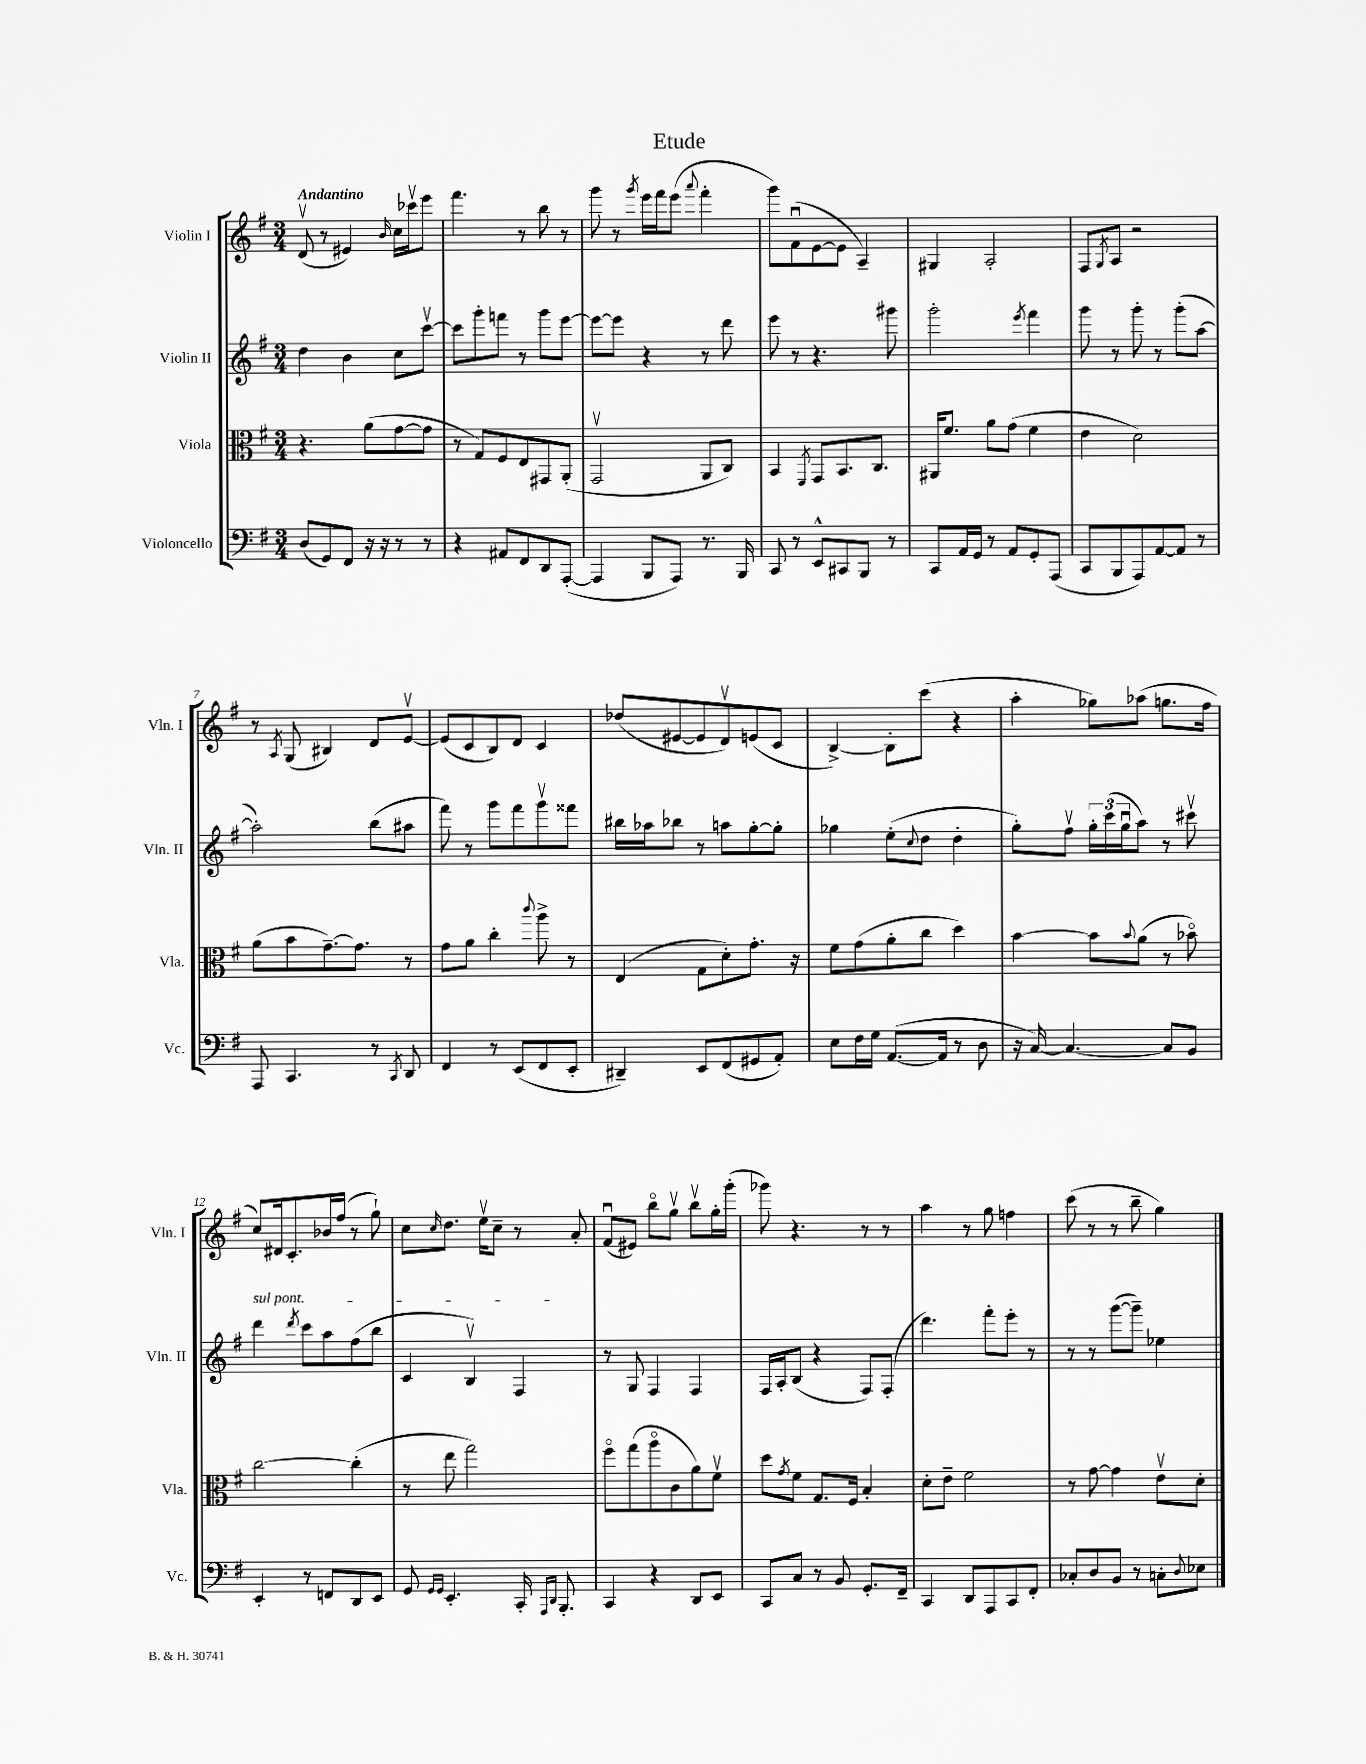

**kern	**kern	**kern	**kern
*part4	*part3	*part2	*part1
*staff4	*staff3	*staff2	*staff1
*I"Violoncello	*I"Viola	*I"Violin II	*I"Violin I
*I'Vc.	*I'Vla.	*I'Vln. II	*I'Vln. I
*clefF4	*clefC3	*clefG2	*clefG2
*k[f#]	*k[f#]	*k[f#]	*k[f#]
*M3/4	*M3/4	*M3/4	*M3/4
=1	=1	=1	=1
!	!	!	!LO:TX:a:B:t=Andantino
(8D/L	4.r	4dd\	(8dv/
8GG/)	.	.	8r
8FF#/J	.	4b\	4e#X/)
16r	(8a\L	.	.
16r	.	.	.
.	.	.	16qqb/
8r	[8g\	8cc\L	16cc\LL
.	.	.	16ccc-Xv\J
8r	8g\J]	[8cccv\J	8eee\J
=2	=2	=2	=2
4r	8r	8ccc\L]	4.fff#\
.	8G/L)	8ggg'\	.
8AA#X/L	8F#/	8fffn\J	.
8FF#/	8E/	8r	8r
8DD/	8GG#X/	8ggg\L	8bb\
([8AAA'/J	(8AA'/J	[8eee\J	8r
=3	=3	=3	=3
4AAA/]	2GGv/	8eee\L_	8ggg\
.	.	8eee\J]	8r
.	.	.	8qggg/
8BBB/L	.	4r	16eee\LL
.	.	.	16fff#\J
8AAA/J)	.	.	(8eee\J
.	.	.	8qqaaa/
8.r	8AA/L	8r	4fff#'\
.	8C/J)	8ddd\	.
16BBB/	.	.	.
=4	=4	=4	=4
8CC/	4BB/	8eee\	8ggg\L)
8r	.	8r	(8f#u\
.	8qFF#/	.	.
8EE^^/L	8GG/L	4.r	[8e\
8CC#X/	8.BB/	.	8e\J]
8BBB/J	.	.	4A~/)
.	8.C/J	.	.
8r	.	8ggg#X\	.
=5	=5	=5	=5
8CC/L	16AA#X/KL	2ggg'\	4G#X/
.	8.f#/J	.	.
16AA/L	.	.	.
16GG/JJ	.	.	.
8r	8a\L	.	2A'/
8AA/L	(8g\J	.	.
.	.	8qeee/	.
8GG'/	4f#\	4fff#\	.
(8AAA/J	.	.	.
=6	=6	=6	=6
8CC/L	4e\	8ggg\	8F#/L
.	.	.	8qG/
8BBB/	.	8r	8A/J
8AAA/)	2d\)	8ggg'\	2r
[8AA/	.	8r	.
8AA/J]	.	(8ggg'\L	.
8r	.	[8aa\J	.
!!LO:LB:g=z
=7	=7	=7	=7
8AAA/	(8a\L	2aa'\])	8r
.	.	.	8qA/
4.CC/	8b\	.	(8G/
.	[8.g~\)	.	4B#X/)
.	8.g\J]	.	.
8r	.	(8bb\L	8d/L
8qCC/	.	.	.
8DD/	8r	8aa#X\J	[8ev/J
=8	=8	=8	=8
4FF#/	8g\L	8fff#\)	(8e/L]
.	8a\J	8r	8c/
8r	4cc'\	8ggg\L	8B/)
(8EE/L	.	8fff#\	8d/J
.	8qqccc/	.	.
8FF#/	8aa^\	8gggv\	4c/
8EE'/J	8r	8fff##X\J	.
=9	=9	=9	=9
4DD#X~/)	(4E/	16bb#X\LL	(8dd-X/L
.	.	16aa-X\J	.
.	.	8bb-X\J	[8e#X/
8EE/L	8G\L	8r	8e#/]
(8FF#/	8d'\)	8aan\L	8dv/)
8GG#X/	8.g'\J	[8gg'\	(8en/
8AA'/J)	.	8gg'\J]	8c/J
.	16r	.	.
=10	=10	=10	=10
8E\L	8f#\L	4gg-X\	[4B^/)
16F#\L	(8g\	.	.
16G\JJ	.	.	.
([8.AA/L	8a'\	(8ee'\L	8B'\L]
.	.	8qqcc/	.
.	8cc\J	8dd\J	(8ccc\J
16AA/Jk]	.	.	.
8r	4dd\)	4dd'\	4r
8D\	.	.	.
=11	=11	=11	=11
16r	[4b\	8gg'\L)	4aa'\
[16C/)	.	.	.
4.C/_	.	8ff#v\J	.
.	8b\L]	24gg'\LL	8gg-X\L)
.	.	(24ccc\	.
.	.	24ggu\J	.
.	8qqb/	.	.
.	(8a\J	8aa\J)	(8aa-X\J
8C/L]	8r	8r	8.ggn\L
8BB/J	8b-X\)	8ccc#Xv\	.
.	.	.	16ff#\Jk
!!LO:LB:g=z
=12	=12	=12	=12
!	!	!LO:TX:a:i:t=sul pont.	!
4EE'/	[2cc\	4ddd\	8cc/L)
.	.	.	16d#X/k
.	.	.	8.c'/
.	.	8qddd/	.
8r	.	8ccc\L	.
8FFn/L	.	8aa\	16b-X/L
.	.	.	(16ff#/JJ
8DD/	(4cc'\]	(8ff#\	8r
8EE/J	.	8bb\J	8gg`\)
=13	=13	=13	=13
8GG/	8r	4c/	8cc\L
16qqGG/LL	.	.	.
16qqGG/JJ	.	.	16qqcc/
4.EE'/	8ee\	.	8.dd\J
.	2gg\)	4Bv/)	.
.	.	.	16eev\KL
.	.	.	8cc~\J
16CC'/	.	4F#/	8r
16qqAAA/LL	.	.	.
16qqDD/JJ	.	.	.
8.BBB'/	.	.	.
.	.	.	8a'/
=14	=14	=14	=14
4CC/	8ff#\L	8r	(8f#u/L
.	(8gg\	8G/	8e#X/J)
4r	8aa\	4F#/	8bb\L
.	8c\	.	8ggv\J
8DD/L	8a\)	4F#/	8bbv\L
8EE/J	8f#v\J	.	16gg'\L
.	.	.	(16ggg'\JJ
=15	=15	=15	=15
8CC/L	8dd\L	16F#/LL	8ggg-X\)
.	.	16A'/J	.
.	8qg/	.	.
8C/J	8f#\J	(8B/J	4.r
8r	8.G/L	4r	.
8BB/	.	.	.
.	16F#/Jk	.	.
8.GG'/L	4B'/	8F#/L)	8r
.	.	(8F#'/J	8r
16FF#~/Jk	.	.	.
=16	=16	=16	=16
4CC/	8d'\L	4.ddd\)	4aa\
.	8e~\J	.	.
8DD/L	2f#\	.	8r
8AAA/	.	8fff#'\L	8gg\
8CC/	.	8eee'\J	4ffn\
8FF#'/J	.	8r	.
=17	=17	=17	=17
8C-X'/L	8r	8r	(8ccc\
8D/	[8g\	8r	8r
8BB/J	4g\]	([8ggg\L	8r
8r	.	8ggg~\J])	8bb~\
8Cn'\L	8ev\L	4ee-X\	4gg\)
8qqD/	.	.	.
8E-X\J	8d'\J	.	.
==	==	==	==
*-	*-	*-	*-
